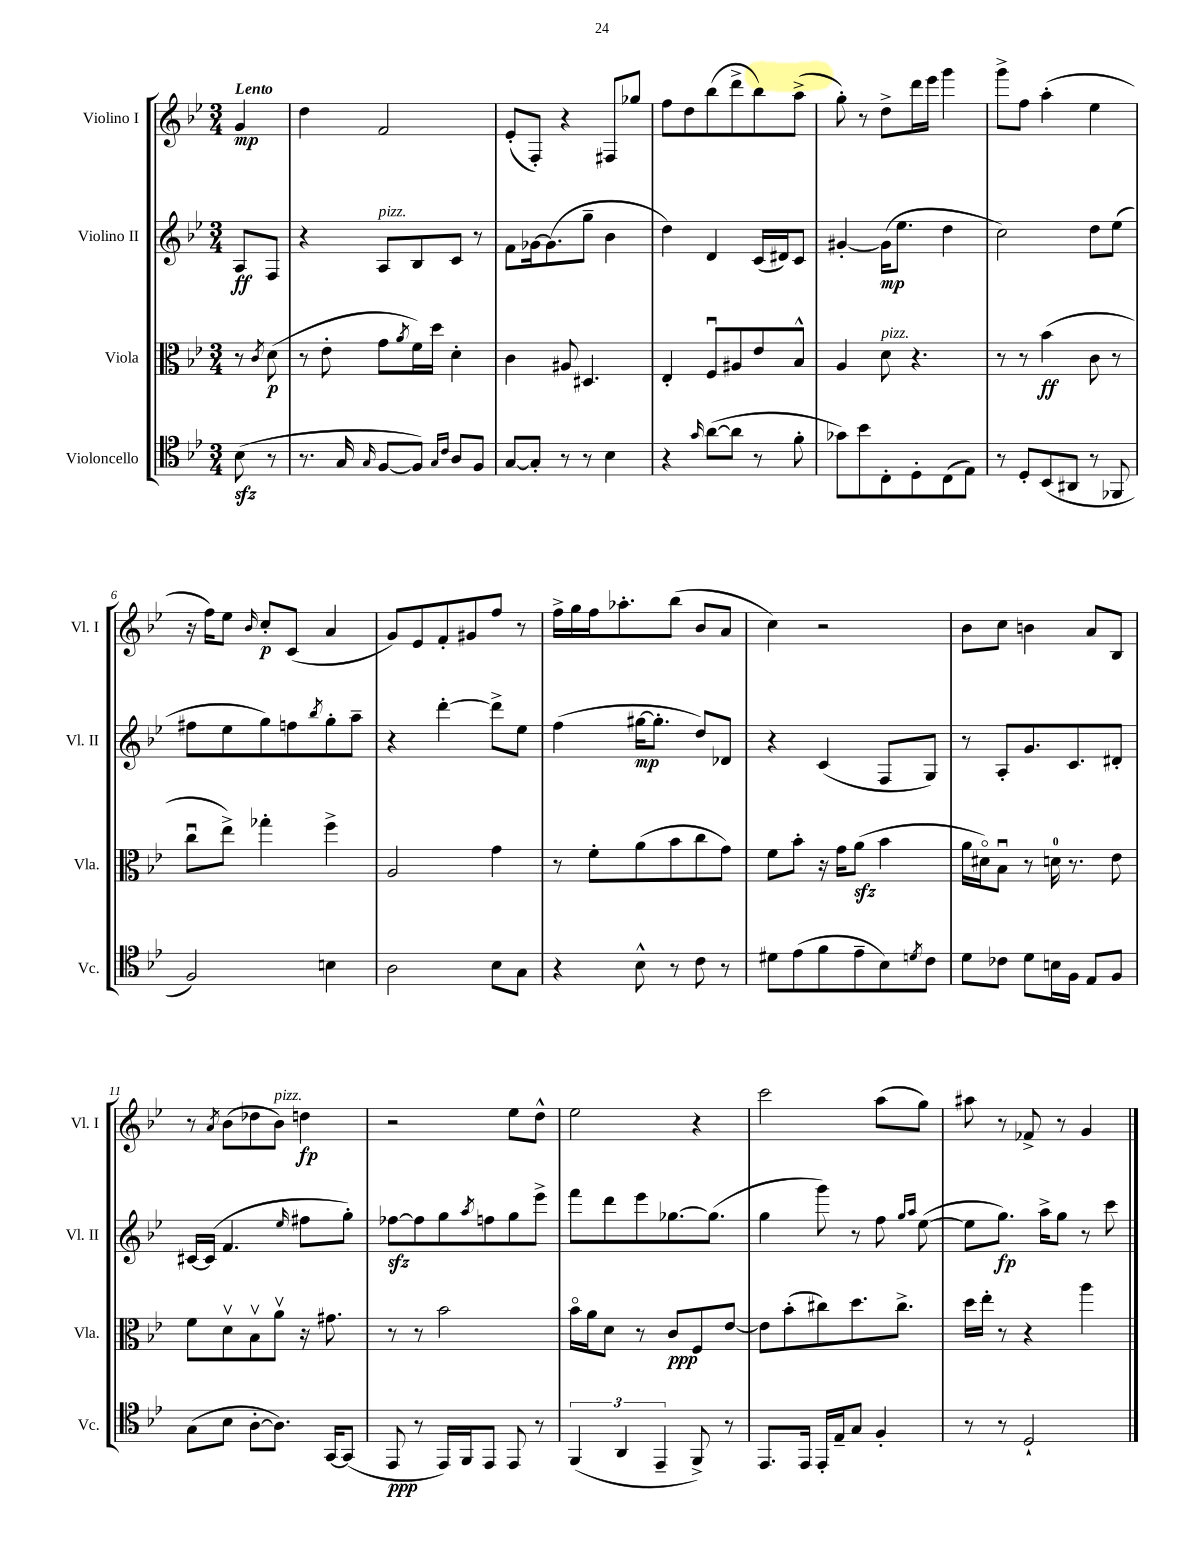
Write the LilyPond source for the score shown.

<<
\new StaffGroup <<
\new Staff = "s0" \with { instrumentName = "Violino I" shortInstrumentName = "Vl. I" } {
    \clef treble \key bes \major \numericTimeSignature \time 3/4 \partial 4 \tempo "Lento"
    g'4\mp |
    d''4 f'2 |
    ees'8-.( f8-.) r4 fis8 ges''8 |
    f''8 d''8 bes''8( d'''8-> bes''8) a''8->( |
    g''8-.) r8 d''8-> d'''16 ees'''16 g'''4 |
    g'''8-> f''8 a''4-.( ees''4 |
    r16 f''16) ees''8 \grace { bes'16 } c''8-.\p c'8( a'4 |
    g'8) ees'8 f'8-. gis'8 f''8 r8 |
    f''16-> g''16 f''16 aes''8.-. bes''8( bes'8 a'8 |
    c''4) r2 |
    bes'8 c''8 b'4 a'8 bes8 |
    r8 \acciaccatura { a'8 } bes'8( des''8 bes'8^\markup { \italic "pizz." }) d''4\fp |
    r2 ees''8 d''8-^ |
    ees''2 r4 |
    c'''2 a''8( g''8) |
    ais''8 r8 fes'8-> r8 g'4 \bar "|." |
}
\new Staff = "s1" \with { instrumentName = "Violino II" shortInstrumentName = "Vl. II" } {
    \clef treble \key bes \major \numericTimeSignature \time 3/4 \partial 4
    a8\ff f8 |
    r4 a8^\markup { \italic "pizz." } bes8 c'8 r8 |
    f'8 ges'16~ ges'8.( g''8-- bes'4 |
    d''4) d'4 c'16( dis'16) c'8 |
    gis'4~-. gis'16\mp( ees''8. d''4 |
    c''2) d''8 ees''8( |
    fis''8 ees''8 g''8) f''8 \acciaccatura { bes''8 } g''8-. a''8-- |
    r4 d'''4~-. d'''8-> ees''8 |
    f''4( gis''16~\mp gis''8.-. d''8) des'8 |
    r4 c'4( f8 g8) |
    r8 a8-. g'8. c'8. dis'8-. |
    cis'16~ cis'16( f'4. \grace { ees''16 } fis''8 g''8-.) |
    fes''8~\sfz fes''8 g''8 \acciaccatura { a''8 } f''8 g''8 ees'''8-> |
    f'''8 d'''8 ees'''8 ges''8.~ ges''8.( |
    g''4 g'''8) r8 f''8 \grace { g''16 a''16 } ees''8~( |
    ees''8 g''8.\fp) a''16-> g''8 r8 c'''8 \bar "|." |
}
\new Staff = "s2" \with { instrumentName = "Viola" shortInstrumentName = "Vla." } {
    \clef alto \key bes \major \numericTimeSignature \time 3/4 \partial 4
    r8 \acciaccatura { c'8 } d'8\p( |
    r8 ees'8-. g'8 \acciaccatura { a'8 } f'16) d''16 d'4-. |
    c'4 ais8 dis4. |
    ees4-. f8\downbow ais8 ees'8 bes8-^ |
    a4 d'8^\markup { \italic "pizz." } r4. |
    r8 r8 bes'4\ff( c'8 r8 |
    c''8\downbow ees''8->) ges''4-. f''4-> |
    a2 g'4 |
    r8 f'8-. a'8( bes'8 c''8 g'8) |
    f'8 bes'8-. r16 g'16 a'8\sfz( bes'4 |
    a'16 dis'16\flageolet) bes8\downbow r8 d'16-0 r8. ees'8 |
    f'8 d'8\upbow bes8\upbow a'8\upbow r16 gis'8. |
    r8 r8 bes'2 |
    bes'16\flageolet a'16 d'8 r8 c'8\ppp f8 ees'8~ |
    ees'8 bes'8-.( cis''8) d''8. cis''8.-> |
    d''16 ees''16-. r8 r4 a''4 \bar "|." |
}
\new Staff = "s3" \with { instrumentName = "Violoncello" shortInstrumentName = "Vc." } {
    \clef tenor \key bes \major \numericTimeSignature \time 3/4 \partial 4
    bes8\sfz( r8 |
    r8. g16 \grace { g16 } f8~ f8) \grace { g16 c'16 } a8 f8 |
    g8~ g8-. r8 r8 bes4 |
    r4 \grace { g'16 } a'8~( a'8 r8 f'8-. |
    ges'8) bes'8 c8-. d8-. c8( ees8) |
    r8 d8-. bes,8( ais,8 r8 fes,8 |
    f2) b4 |
    a2 bes8 g8 |
    r4 bes8-^ r8 c'8 r8 |
    dis'8 ees'8( f'8 ees'8-- bes8) \acciaccatura { d'8 } c'8 |
    d'8 ces'8 d'8 b16 f16 ees8 f8 |
    g8( bes8 a8~-. a8.) g,16~ g,8( |
    ees,8\ppp r8 ees,16) f,16 ees,8 ees,8 r8 |
    \tuplet 3/2 { f,4( a,4 ees,4-- } f,8->) r8 |
    ees,8. ees,16 ees,16-. ees16-- g8 f4-. |
    r8 r8 d2-! \bar "|." |
}
>>
>>
